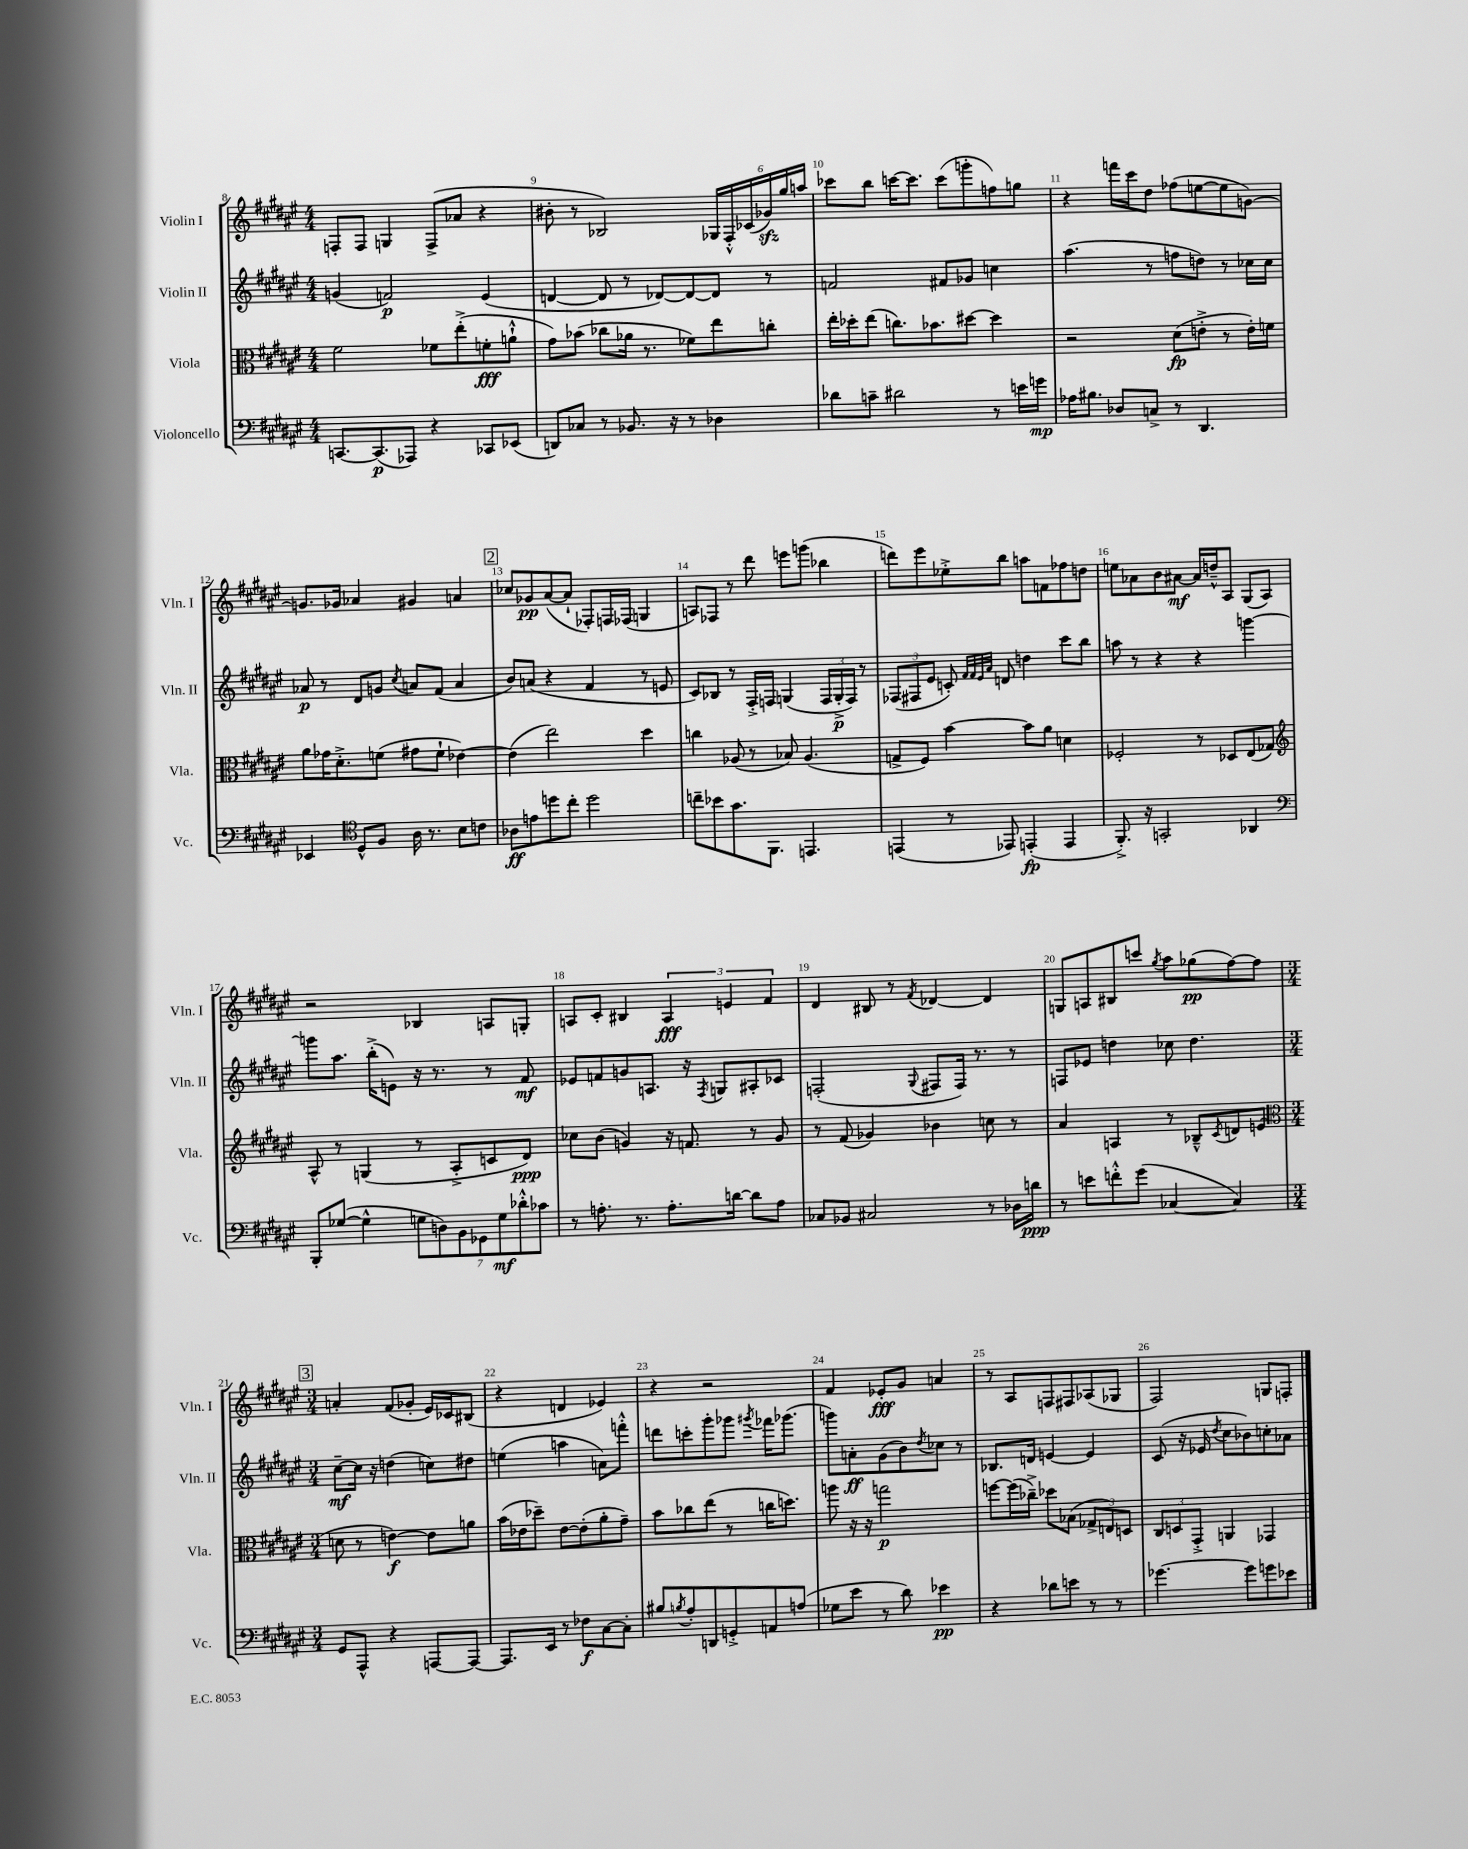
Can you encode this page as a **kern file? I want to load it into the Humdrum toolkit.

**kern	**dynam	**kern	**dynam	**kern	**dynam	**kern	**dynam
*part4	*part4	*part3	*part3	*part2	*part2	*part1	*part1
*staff4	*staff4	*staff3	*staff3	*staff2	*staff2	*staff1	*staff1
*I"Violoncello	*	*I"Viola	*	*I"Violin II	*	*I"Violin I	*
*I'Vc.	*	*I'Vla.	*	*I'Vln. II	*	*I'Vln. I	*
*clefF4	*	*clefC3	*	*clefG2	*	*clefG2	*
*k[f#c#g#d#a#e#]	*	*k[f#c#g#d#a#e#]	*	*k[f#c#g#d#a#e#]	*	*k[f#c#g#d#a#e#]	*
*M4/4	*	*M4/4	*	*M4/4	*	*M4/4	*
=8	=8	=8	=8	=8	=8	=8	=8
[8.CCn/L	.	2f#\	.	(4gn/	.	8Fn'/L	.
.	.	.	.	.	.	8F/J	.
(8.CC/]	p	.	.	.	.	.	.
.	.	.	.	2fn/)	p	4Gn/	.
8AAA-X/J)	.	.	.	.	.	.	.
4r	.	8f-X\L	.	.	.	(8F^/L	.
.	.	(8ee#'^\	.	.	.	8a-X/J	.
8CC-X/L	.	8fn'\	fff	(4e#/	.	4r	.
(8EE-X/J	.	8an`^^\J	.	.	.	.	.
=9	=9	=9	=9	=9	=9	=9	=9
8DDn/L)	.	8g#\L)	.	[4dn/	.	8b#X'\	.
8C-X/J	.	(8b-X\J	.	.	.	8r	.
8r	.	8cc-X\L	.	8d/]	.	2B-X/)	.
8.BB-X/	.	16a-X\Jk	.	8r	.	.	.
.	.	8.r	.	.	.	.	.
.	.	.	.	[8d-X/L)	.	.	.
16r	.	.	.	.	.	.	.
8r	.	8f-X\L)	.	8d-/_	.	.	.
4D-X\	.	8ee#\	.	8d-/J]	.	24G-X/LL	.
.	.	.	.	.	.	24F#'^^/	.
.	.	.	.	.	.	(24c-X/	.
.	.	8ccn'\J	.	8r	.	24g-Xzz/)	.
.	.	.	.	.	.	24gg#/	.
.	.	.	.	.	.	24aan/JJ	.
=10	=10	=10	=10	=10	=10	=10	=10
8d-X\L	.	16ee#'\LL	.	2fn/	.	8ccc-X\L	.
.	.	16dd-X'\J	.	.	.	.	.
8cn~\J	.	(8ee#\J	.	.	.	8bb\J	.
2d#X\	.	8.ccn\L)	.	.	.	[16cccn\KL	.
.	.	.	.	.	.	8.ccc\J]	.
.	.	8.b-X\	.	.	.	.	.
.	.	.	.	8f#X/L	.	(8ccc\L	.
.	.	[8dd#X\J	.	8g-X/J	.	8gggn'\	.
8r	.	4dd#\]	.	4ccn\	.	8ffn\)	.
16en\LL	.	.	.	.	.	8ggn\J	.
16gn\JJ	mp	.	.	.	.	.	.
=11	=11	=11	=11	=11	=11	=11	=11
16A-X\KL	.	2r	.	(4.aa#\	.	4r	.
8.B#X\J	.	.	.	.	.	.	.
8D-X/L	.	.	.	.	.	16fffn\LL	.
.	.	.	.	.	.	16ccc#\J	.
8Cn^/J	.	.	.	8r	.	8dd#\J	.
8r	.	(8d#\L	fp	8ffn\L	.	(8ff-X\L	.
4.DD#/	.	8en'^\J	.	8ddn\J)	.	[8een\	.
.	.	8r	.	8r	.	8ee\]	.
.	.	16e'\LL)	.	16cc-X\LL	.	[8gn\J)	.
.	.	16fn\JJ	.	16cc-\JJ	.	.	.
!!LO:LB:g=z
=12	=12	=12	=12	=12	=12	=12	=12
4EE-X/	.	8a#\L	.	8a-X/	p	8.gn/L]	.
.	.	16g-X\K	.	8r	.	.	.
.	.	8.d#'^\	.	.	.	16g-X/Jk	.
*clefC4	*	*	*	*	*	*	*
8D#^^/L	.	.	.	8d#/L	.	4a-X/	.
8F#/J	.	(8fn\J	.	8gn/J	.	.	.
.	.	.	.	8qcc#/	.	.	.
16A#\	.	8g#X\L	.	8an/L	.	4g#X/	.
8.r	.	.	.	.	.	.	.
.	.	8f`\J	.	(8f#/J	.	.	.
8B\L	.	[4e-X\)	.	4a/	.	4an/	.
8cn\J	.	.	.	.	.	.	.
!!LO:REH:place=s1:t=2
=13	=13	=13	=13	=13	=13	=13	=13
8A-X\L	ff	(4e-\]	.	8b/L)	.	8cc-X/L	.
8en\	.	.	.	(8an/J	.	8g-X/	pp
8ddn\	.	2ee#\)	.	4r	.	([8a#/	.
8cc#'\J	.	.	.	.	.	8a#`/J]	.
2dd\	.	.	.	4f#/	.	8F-X'/L)	.
.	.	.	.	.	.	16Fn/L	.
.	.	.	.	.	.	(16F-X/JJ	.
.	.	4dd#\	.	8r	.	4Gn/	.
.	.	.	.	8en/	.	.	.
=14	=14	=14	=14	=14	=14	=14	=14
8ccn~\L	.	4ccn\	.	8c#/L)	.	8An/L)	.
8b-X\	.	.	.	8B-X/J	.	8F-X/J	.
8.g#\	.	(8A-X/	.	8r	.	8r	.
.	.	8r	.	16F#'^/LL	.	8ddd#\	.
8.FF#\J	.	.	.	16Fn/JJ	.	.	.
.	.	8B-X/)	.	(4Gn/	.	8eeen\L	.
4.EEn/	.	(4.A-/	.	.	.	(8gggn\J	.
.	.	.	.	24F/LL	.	4bb-X\	.
.	.	.	.	24G'^/	p	.	.
.	.	.	.	24F/JJ)	.	.	.
.	.	.	.	8r	.	.	.
=15	=15	=15	=15	=15	=15	=15	=15
(4EEn/	.	8Gn^/L	.	(12F-X/L	.	8dddn\L)	.
.	.	.	.	12F#X/	.	.	.
.	.	8F#/J)	.	.	.	8eee#\	.
.	.	.	.	12e#/J	.	.	.
8r	.	[4b\	.	8cn'/)	.	8ee-X'^\	.
.	.	.	.	32qqf#/LLL	.	.	.
.	.	.	.	32qqf#/	.	.	.
.	.	.	.	32qqe#/	.	.	.
.	.	.	.	32qqa#/JJJ	.	.	.
8EE-X/)	.	.	.	8dn/	.	8bb\J	.
(4EEn'/	fp	8b\L]	.	4ddn\	.	8aan\L	.
.	.	8a#\J	.	.	.	8fn\	.
4EE/	.	4dn\	.	8ccc#\L	.	8ff-X\	.
.	.	.	.	8bb\J	.	8ddn\J	.
=16	=16	=16	=16	=16	=16	=16	=16
8.FF#'^/)	.	2F-X'/	.	8aan\	.	8een\L	.
.	.	.	.	8r	.	8a-X\	.
16r	.	.	.	.	.	.	.
2GGn'/	.	.	.	4r	.	8b\	.
.	.	.	.	.	.	[8a#X\J	mf
.	.	8r	.	4r	.	16a#/LL]	.
.	.	.	.	.	.	16ddn~^^/J	.
.	.	8D-X/L	.	.	.	8A#/J	.
4AA-X/	.	(8E#/	.	[4gggn\	.	(8G#/L	.
.	.	8G-X/J)	.	.	.	8A#/J)	.
!!LO:LB:g=z
=17	=17	=17	=17	=17	=17	=17	=17
*clefF4	*	*clefG2	*	*	*	*	*
8BBB'/L	.	8A#^^/	.	8gggn\L]	.	2r	.
([8G-X/J	.	8r	.	8.aa#\J	.	.	.
4G-^^\]	.	(4Gn/	.	.	.	.	.
.	.	.	.	(16bb'^\KL	.	.	.
.	.	.	.	8en\J)	.	.	.
14Gn\L	.	8r	.	16r	.	4B-X/	.
.	.	.	.	8.r	.	.	.
14Dn\)	.	.	.	.	.	.	.
.	.	8A#'^/L	.	.	.	.	.
14BB\	.	.	.	.	.	.	.
14GG-X\	.	.	.	.	.	.	.
.	.	8cn/	.	8r	.	8An/L	.
14G\	mf	.	.	.	.	.	.
14d-X'^^\	.	.	.	.	.	.	.
.	.	8d#/J)	ppp	8f#/	mf	8Gn'/J	.
14c-X\J	.	.	.	.	.	.	.
=18	=18	=18	=18	=18	=18	=18	=18
8r	.	8cc-X\L	.	8e-X/L	.	8An/L	.
8.An'\	.	(8b\J	.	8fn/	.	8c#'/J	.
.	.	4gn/)	.	8gn/	.	4B#X/	.
8.r	.	.	.	.	.	.	.
.	.	.	.	8.An/J	.	.	.
8.A'\L	.	16r	.	.	.	6A/	fff
.	.	8.fn/	.	16r	.	.	.
.	.	.	.	8qF#/	.	.	.
.	.	.	.	8Gn/L	.	.	.
.	.	.	.	.	.	6en/	.
[16dn\Jk	.	.	.	.	.	.	.
8d\L]	.	8r	.	8A#X'/	.	.	.
.	.	.	.	.	.	6f#/	.
8A\J	.	8g/	.	8c-X/J	.	.	.
=19	=19	=19	=19	=19	=19	=19	=19
8C-X/L	.	8r	.	(2Fn'/	.	4d#/	.
8BB-X/J	.	(8f#/	.	.	.	.	.
2C#X/	.	4g-X/)	.	.	.	8B#X/	.
.	.	.	.	.	.	8r	.
.	.	.	.	8qqG#/	.	8qf#/	.
.	.	4b-X\	.	8F#X/L	.	[4d-X/	.
.	.	.	.	16F#/Jk)	.	.	.
.	.	.	.	8.r	.	.	.
8r	.	8ccn\	.	.	.	4d-/]	.
16D-X\LL	.	8r	.	8r	.	.	.
16dn\JJ	ppp	.	.	.	.	.	.
=20	=20	=20	=20	=20	=20	=20	=20
8r	.	4a#/	.	8Fn/L	.	8Gn/L	.
8en\L	.	.	.	8e-X/J	.	8An/	.
8fn'^^\	.	4An/	.	4ddn\	.	8B#X/	.
(8g#\J	.	.	.	.	.	8cccn/J	.
.	.	.	.	.	.	8qgg#/	.
[4C-X/	.	8r	.	8cc-X\	.	8aa#\L	.
.	.	8B-X~^^/L	.	4.dd\	.	(8gg-X\	pp
.	.	8qc#/	.	.	.	.	.
4C-/])	.	8dn/	.	.	.	[8ff#\)	.
.	.	(8en/J	.	.	.	8ff#\J]	.
!!LO:LB:g=z
!!LO:REH:place=s1:t=3
=21	=21	=21	=21	=21	=21	=21	=21
*	*	*clefC3	*	*	*	*	*
*M3/4	*	*M3/4	*	*M3/4	*	*M3/4	*
8GG#/L	.	8dn\	.	[8cc#~\L	mf	4an'/	.
8AAA#^^/J	.	8r	.	16cc#\Jk]	.	.	.
.	.	.	.	16r	.	.	.
4r	.	[4en\)	f	(4ddn\	.	(8f#/L	.
.	.	.	.	.	.	8g-X'/J	.
[8AAAn/L	.	8e\L]	.	8ccn\L)	.	16e#/LL)	.
.	.	.	.	.	.	16c-X/J	.
8AAA/J_	.	8an\J	.	8dd#X\J	.	(8B#X/J	.
=22	=22	=22	=22	=22	=22	=22	=22
8.AAA/L]	.	(16b\LL	.	(4een\	.	4r	.
.	.	16e-X\J	.	.	.	.	.
.	.	8dd-X~\J)	.	.	.	.	.
16EE#/Jk	.	.	.	.	.	.	.
8r	.	[8e-\L	.	4aan\	.	4dn/	.
8F-X\L	f	(8e-'\]	.	.	.	.	.
[8C#\	.	8a#'\	.	8an\L)	.	4e-X/)	.
8C#'\J]	.	8g#~\J)	.	8fffn'^^\J	.	.	.
=23	=23	=23	=23	=23	=23	=23	=23
8B#X/L	.	8b\L	.	8dddn\L	.	4r	.
8qBn/	.	.	.	.	.	.	.
8A#'/	.	8cc-X\	.	8cccn'\	.	.	.
8DDn/	.	(8ee#\J	.	8ggg#'\	.	2r	.
8GGn'^/	.	8r	.	8ggg-X\J	.	.	.
.	.	.	.	8qggg#X/	.	.	.
8AAn/	.	16ccn\KL	.	16fff-X\KL	.	.	.
.	.	8.ddn\J)	.	(8.ggg-X\J	.	.	.
(8An/J	.	.	.	.	.	.	.
=24	=24	=24	=24	=24	=24	=24	=24
8G-X\L	.	8aan\	.	8gggn\L)	.	4f#/	.
8e#\J	.	16r	.	8an'\	ff	.	.
.	.	16r	.	.	.	.	.
8r	.	2ggn\	p	(8g#\	.	8e-X'/L	fff
8d#\)	.	.	.	8b\)	.	8g#/J	.
.	.	.	.	8qdd#/	.	.	.
4e-X\	pp	.	.	8cc-X\J	.	4an/	.
.	.	.	.	8r	.	.	.
=25	=25	=25	=25	=25	=25	=25	=25
4r	.	[8ffn\L	.	8.B-X/L	.	8r	.
.	.	(16ff\L]	.	.	.	8A#/L	.
.	.	16cc-X~^\JJ)	.	16dn/Jk	.	.	.
8d-X\L	.	8dd-X\L	.	[4en/	.	8Fn/	.
8en\J	.	(8B-X\J	.	.	.	8F#X/	.
8r	.	12G-X^/L	.	4e/]	.	(8A-X/	.
.	.	12En/)	.	.	.	.	.
8r	.	.	.	.	.	8G-X/J	.
.	.	12Dn/J	.	.	.	.	.
=26	=26	=26	=26	=26	=26	=26	=26
[4.g-X\	.	12C#/L	.	(8c#/	.	2F#/)	.
.	.	12Dn/	.	.	.	.	.
.	.	.	.	16r	.	.	.
.	.	12GG#'^/J	.	.	.	.	.
.	.	.	.	16e-X/	.	.	.
.	.	.	.	8qdd#/	.	.	.
.	.	4AAn/	.	8cc#\L	.	.	.
8g-\L]	.	.	.	8b-X\)	.	.	.
8gn\	.	4GG-X/	.	8ccn'\	.	8Gn/L	.
8e-X\J	.	.	.	8a-X\J	.	8Fn'/J	.
==	==	==	==	==	==	==	==
*-	*-	*-	*-	*-	*-	*-	*-
